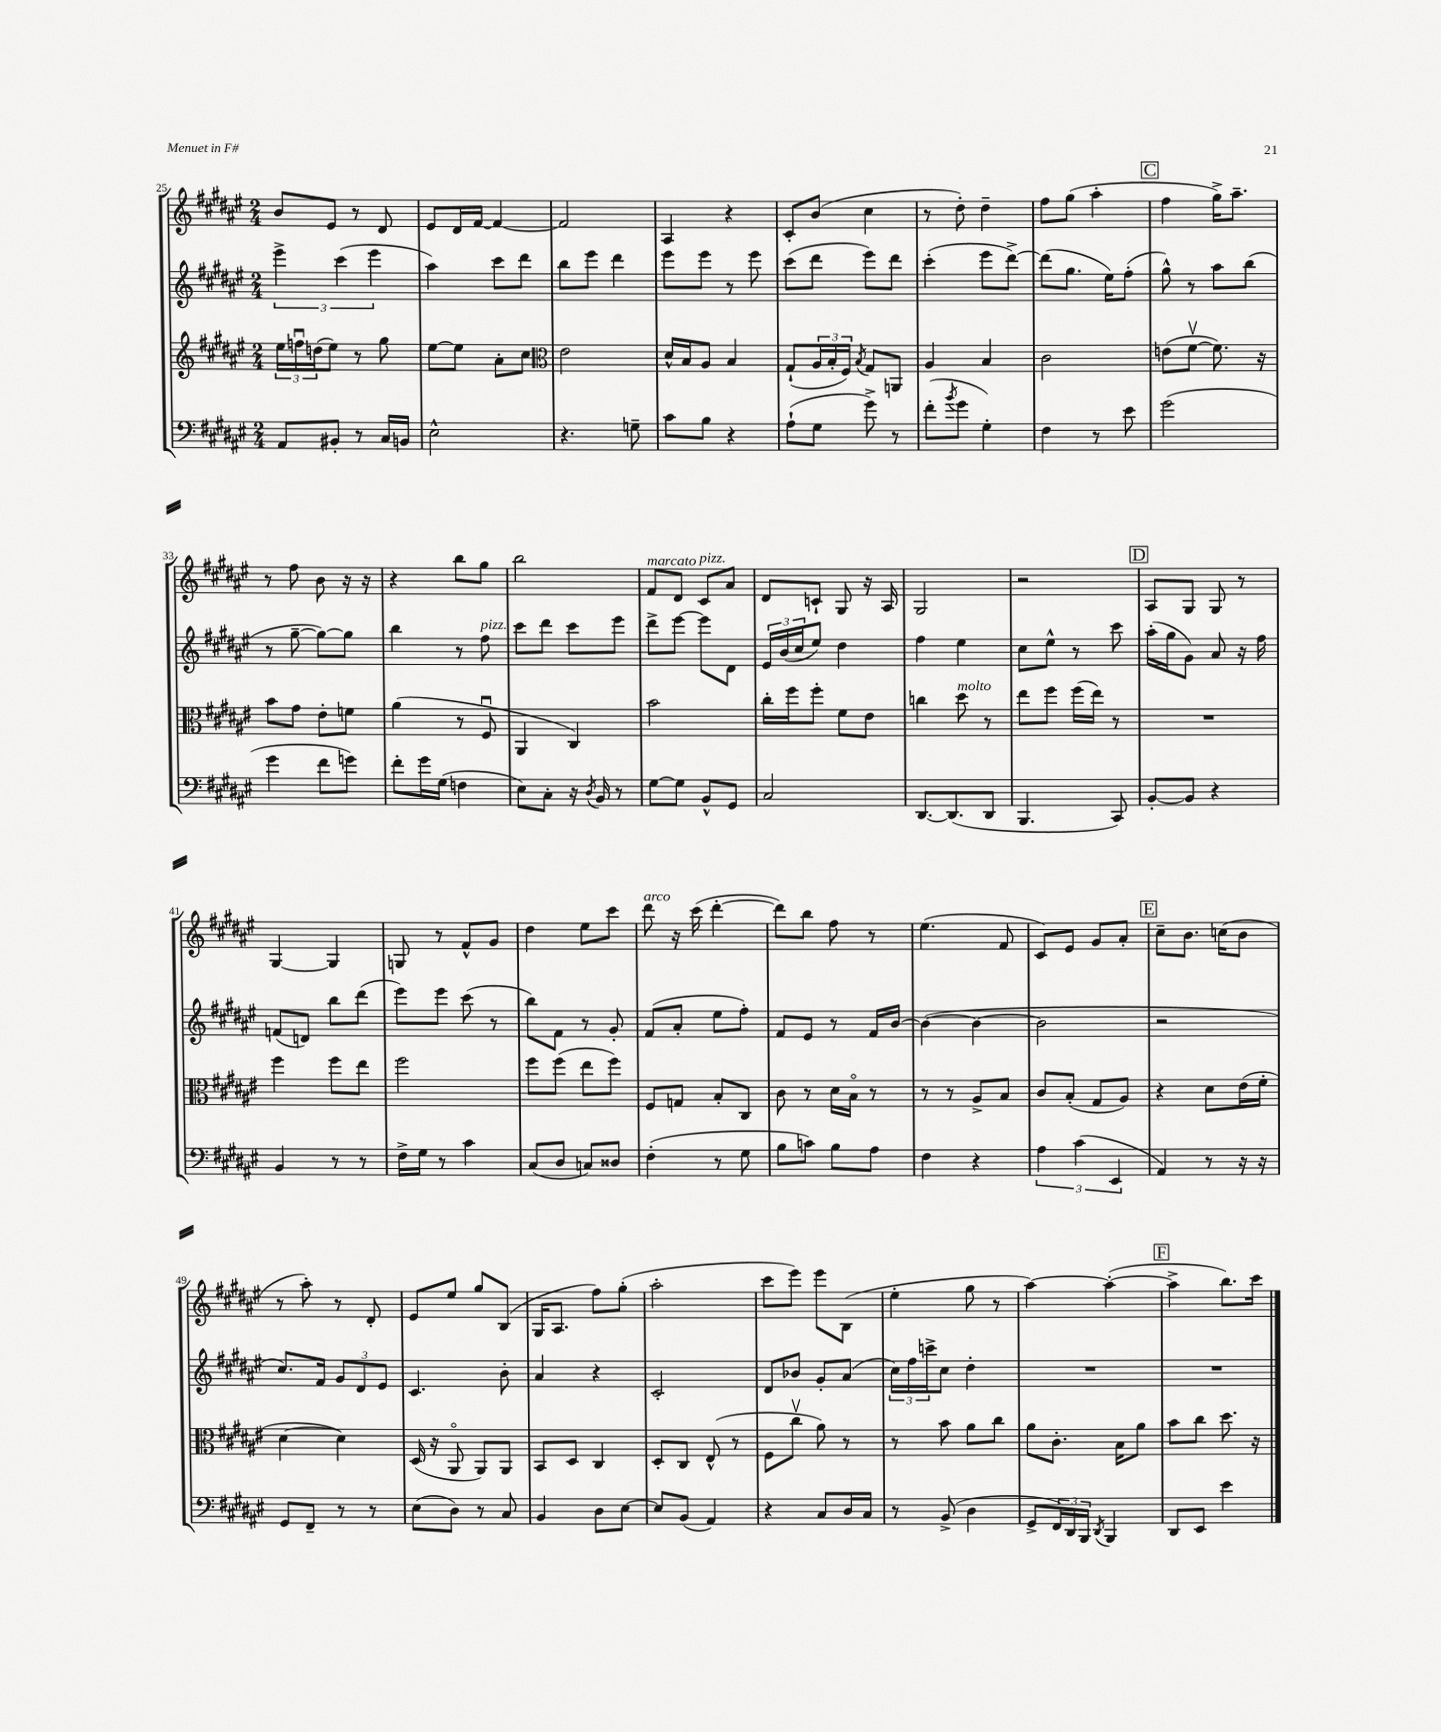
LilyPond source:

<<
\new StaffGroup <<
\new Staff = "s0" {
    \clef treble \key fis \major \numericTimeSignature \time 2/4
    b'8 eis'8 r8 dis'8 |
    eis'8 dis'16 fis'16~ fis'4~ |
    fis'2 |
    ais4 r4 |
    cis'8-. b'8( cis''4 |
    r8 dis''8-.) dis''4-- |
    fis''8 gis''8( ais''4-. |
    \mark \markup { \box "C" } fis''4 gis''16->) ais''8.-- |
    r8 fis''8 b'8 r16 r16 |
    r4 b''8 gis''8 |
    b''2 |
    fis'8^\markup { \italic "marcato" } dis'8 cis'8^\markup { \italic "pizz." } ais'8 |
    dis'8 c'8-! gis8 r16 ais16 |
    gis2 |
    r2 |
    \mark \markup { \box "D" } ais8 gis8 gis8 r8 |
    gis4~ gis4 |
    g8 r8 fis'8-^ gis'8 |
    dis''4 eis''8 cis'''8 |
    dis'''8^\markup { \italic "arco" } r16 cis'''16( dis'''4~-. |
    dis'''8) b''8 fis''8 r8 |
    eis''4.( fis'8 |
    cis'8) eis'8 gis'8 ais'8-. |
    \mark \markup { \box "E" } cis''8-- b'8. c''16( b'8 |
    r8 ais''8-.) r8 dis'8-. |
    eis'8 eis''8 gis''8 b8( |
    gis16 ais8. fis''8) gis''8-.( |
    ais''2-. |
    cis'''8 eis'''8) eis'''8 b8( |
    eis''4-. gis''8 r8 |
    ais''4~) ais''4~-.( |
    \mark \markup { \box "F" } ais''4-> b''8.) cis'''16 \bar "|." |
}
\new Staff = "s1" {
    \clef treble \key fis \major \numericTimeSignature \time 2/4
    \tuplet 3/2 { eis'''4-> cis'''4( eis'''4 } |
    ais''4) cis'''8 dis'''8 |
    b''8 eis'''8 dis'''4 |
    eis'''8 eis'''8 r8 eis'''8 |
    cis'''8( dis'''8 eis'''8) dis'''8 |
    cis'''4-.( eis'''8 dis'''8~->) |
    dis'''8( gis''8. eis''16) fis''8-.( |
    \mark \markup { \box "C" } gis''8-^) r8 ais''8 b''8( |
    r8 gis''8~-- gis''8~) gis''8 |
    b''4 r8 fis''8^\markup { \italic "pizz." } |
    cis'''8 dis'''8 cis'''8 eis'''8 |
    dis'''8-> eis'''8~ eis'''8 dis'8 |
    \tuplet 3/2 { eis'16 b'16( cis''16 } eis''8) dis''4 |
    fis''4 eis''4 |
    cis''8 eis''8-^ r8 cis'''8 |
    \mark \markup { \box "D" } ais''16-.( gis''16 gis'8) ais'8 r16 fis''16 |
    f'8( d'8) b''8 dis'''8( |
    eis'''8) eis'''8 cis'''8( r8 |
    b''8) fis'8 r8 gis'8-. |
    fis'8( ais'8-. eis''8 fis''8-.) |
    fis'8 eis'8 r8 fis'16 b'16~ |
    b'4~( b'4~ |
    b'2 |
    \mark \markup { \box "E" } r2 |
    cis''8.) fis'16 \tuplet 3/2 { gis'8 dis'8 eis'8 } |
    cis'4. b'8-. |
    ais'4 r4 |
    cis'2-. |
    dis'8 bes'8 gis'8-. ais'8( |
    \tuplet 3/2 { cis''16) fis''16 c'''16-> } cis''8 dis''4-. |
    R2 |
    \mark \markup { \box "F" } R2 \bar "|." |
}
\new Staff = "s2" {
    \clef treble \key fis \major \numericTimeSignature \time 2/4
    \tuplet 3/2 { eis''16 f''16\downbow d''16( } eis''8) r8 gis''8 |
    eis''8~ eis''8 ais'8-. cis''8 |
    \clef alto eis'2 |
    dis'16-^ b16 ais8 b4 |
    gis8-!( \tuplet 3/2 { ais16 b16-. fis16) } \acciaccatura { b8 } gis8 a,8 |
    ais4 b4 |
    cis'2 |
    \mark \markup { \box "C" } e'8( fis'8~\upbow fis'8.) r16 |
    b'8 gis'8 eis'8-. f'8 |
    ais'4( r8 fis8\downbow |
    ais,4 cis4) |
    b'2 |
    cis''16-. fis''16 fis''8-. fis'8 eis'8 |
    c''4 dis''8^\markup { \italic "molto" } r8 |
    eis''8 fis''8 fis''16( eis''16) r8 |
    \mark \markup { \box "D" } R2 |
    fis''4 fis''8 eis''8 |
    fis''2 |
    fis''8 fis''8( eis''8 fis''8) |
    fis8 g8 b8-. cis8 |
    cis'8 r8 dis'16 b16\flageolet r8 |
    r8 r8 ais8-> b8 |
    cis'8 b8-.( gis8 ais8) |
    \mark \markup { \box "E" } r4 dis'8 eis'16( fis'16-. |
    dis'4~ dis'4) |
    dis16( r16 ais,8\flageolet ais,8) ais,8 |
    b,8 dis8 cis4 |
    dis8-. cis8 eis8-^( r8 |
    fis8 cis''8\upbow ais'8) r8 |
    r8 b'8 ais'8 cis''8 |
    ais'8 cis'8.-. b16 ais'8 |
    \mark \markup { \box "F" } b'8 cis''8 dis''8. r16 \bar "|." |
}
\new Staff = "s3" {
    \clef bass \key fis \major \numericTimeSignature \time 2/4
    ais,8 bis,8-. r8 cis16 b,16 |
    eis2-^ |
    r4. g8-- |
    cis'8 b8 r4 |
    ais8-!( gis8 gis'8->) r8 |
    fis'8-.( \acciaccatura { b'8 } gis'8 gis4-.) |
    fis4 r8 eis'8 |
    \mark \markup { \box "C" } gis'2( |
    gis'4 fis'8 g'8) |
    fis'8-. gis'16 gis16( f4 |
    eis8) cis8-. r16 \acciaccatura { dis8 } b,16 r8 |
    gis8~ gis8 b,8-^ gis,8 |
    cis2 |
    dis,8.~ dis,8.( dis,8 |
    b,,4. cis,8) |
    \mark \markup { \box "D" } b,8~-. b,8 r4 |
    b,4 r8 r8 |
    fis16-> gis16 r8 cis'4 |
    cis8( dis8 c8) disis8 |
    fis4-.( r8 gis8 |
    b8 c'8) b8 ais8 |
    fis4 r4 |
    \tuplet 3/2 { ais4 cis'4( eis,4 } |
    \mark \markup { \box "E" } ais,4) r8 r16 r16 |
    gis,8 fis,8-- r8 r8 |
    eis8( dis8) r8 cis8 |
    b,4 dis8 eis8~ |
    eis8 b,8( ais,4) |
    r4 cis8 dis16 cis16 |
    r8 b,8->( dis4 |
    gis,8-> \tuplet 3/2 { fis,16) dis,16 b,,16 } \acciaccatura { dis,8 } b,,4 |
    \mark \markup { \box "F" } dis,8 eis,8 eis'4 \bar "|." |
}
>>
>>
\layout { \context { \Score currentBarNumber = #25 } }
